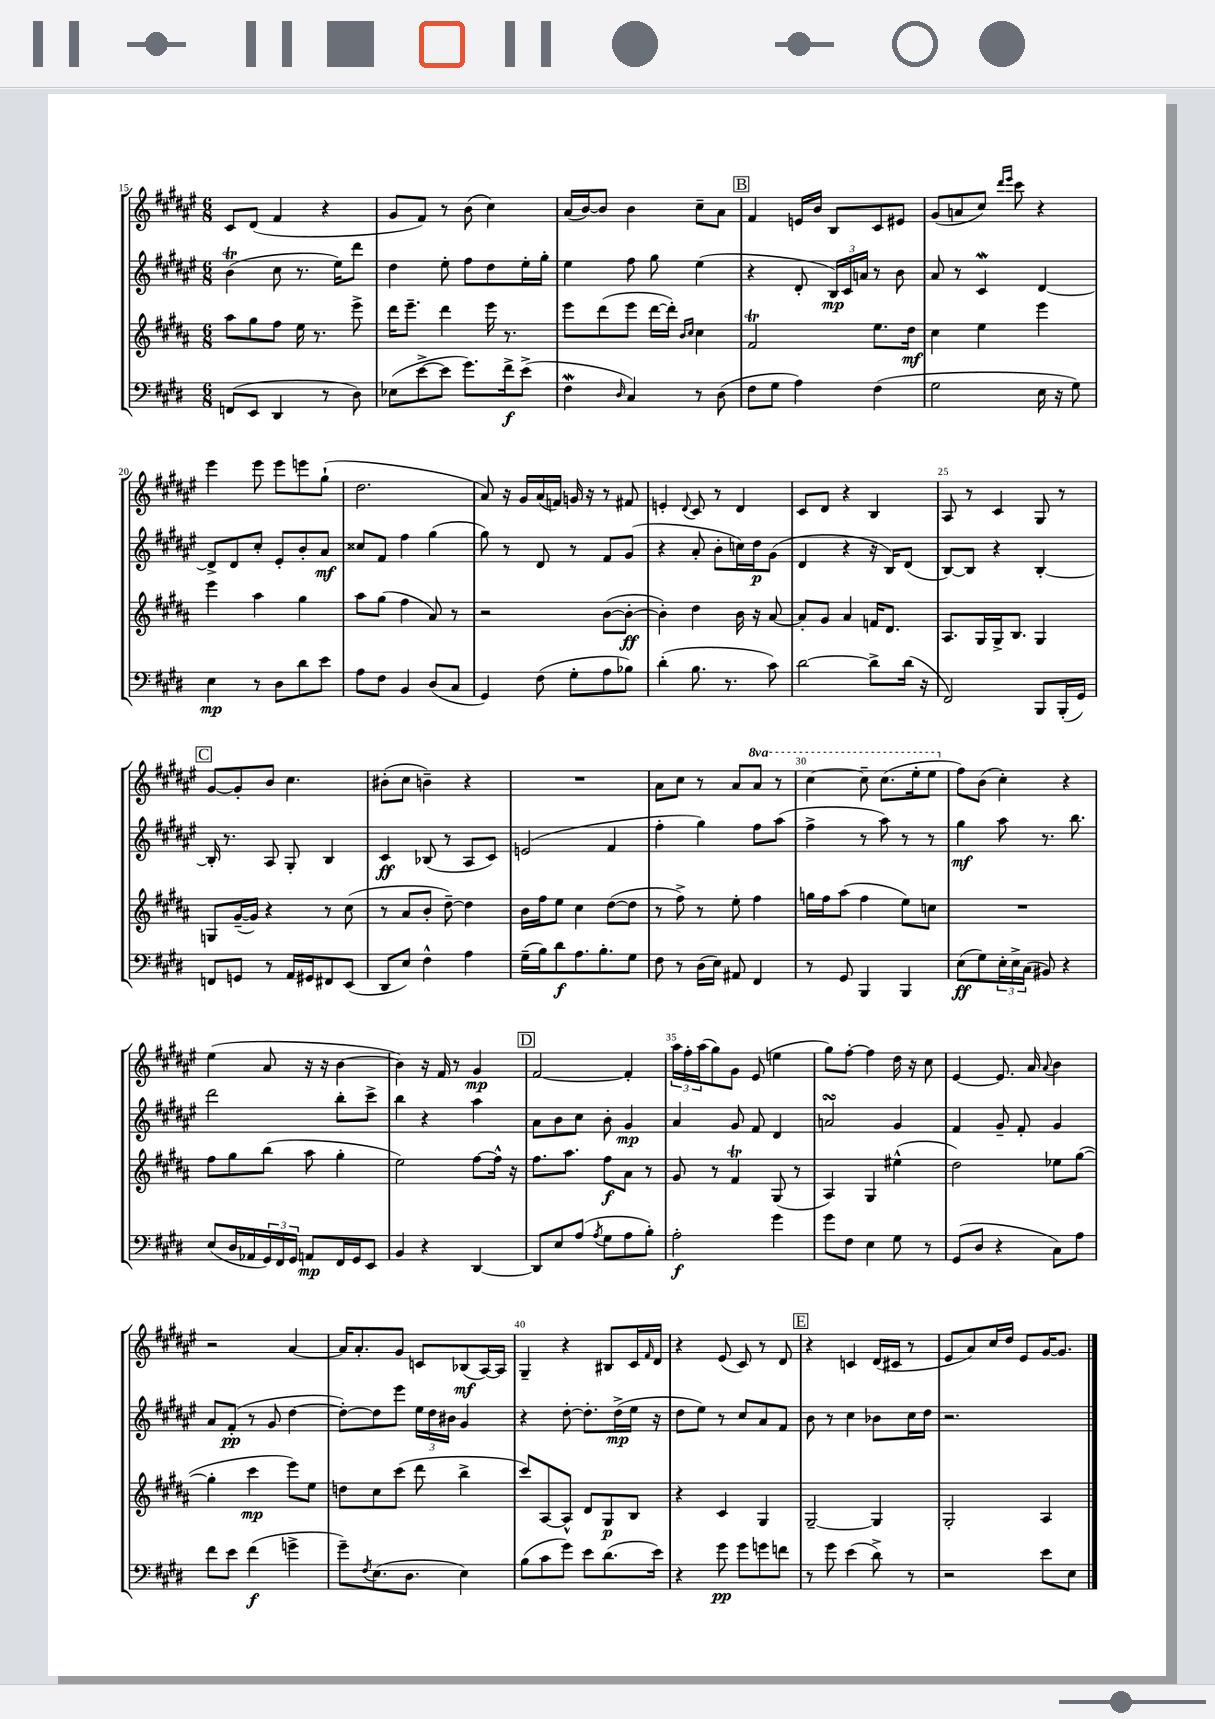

**kern	**kern	**kern	**kern
*staff4	*staff3	*staff2	*staff1
*clefF4	*clefG2	*clefG2	*clefG2
*k[f#c#g#d#]	*k[f#c#g#d#a#]	*k[f#c#g#d#a#e#]	*k[f#c#g#d#a#e#]
*M6/8	*M6/8	*M6/8	*M6/8
(8FF	8aa#	(4b	8c#
8EE	8gg#	.	(8d#
4DD#	8ff#	8cc#	4f#
.	16ee	8.r	.
.	8.r	.	.
8r	.	.	4r
.	.	16ee#)	.
8D#)	8eee^	8ddd#	.
=	=	=	=
(8E-	16ddd#	4dd#	8g#
.	8.eee~	.	.
[8e^	.	.	8f#)
8e]	4ddd#	8ee#'	8r
8.g#)	.	8ff#	(8b
.	16eee	8dd#	4cc#)
16f#^	8.r	.	.
(8e^	.	16ee#'	.
.	.	16gg#'	.
=	=	=	=
4F#	8eee	4ee#	(16a#
.	.	.	[16b)
.	(8ddd#	.	8b]
16qqD#	.	.	.
4C#)	8eee	8ff#	4b
.	[16ddd#	8gg#	.
.	16ddd#'])	.	.
.	16qqb	.	.
.	16qqcc#	.	.
8r	4cc#	(4ee#	8cc#~
(8D#	.	.	8a#
=	=	=	=
8F#	2f#	4r	4f#
8G#	.	.	.
4A)	.	8d#'	16e
.	.	.	16b
.	.	24B)	8B
.	.	24c#	.
.	.	24a	.
(4F#	8.ee	8r	8c#
.	.	8b	8e#
.	16dd#	.	.
=	=	=	=
2G#	4cc#	8a#	(8g#
.	.	8r	8a
.	4ee	4c#	8cc#)
.	.	.	16qqddd#
.	.	.	16qqeee#
.	.	.	8ccc#
16E	4eee	[4d#	4r
16r	.	.	.
8G#)	.	.	.
=	=	=	=
4E	4eee	8d#^]	4eee#
.	.	8d#	.
8r	4aa#	8cc#'	8eee#
8D#	.	8e#'	8eee#
8d#	4gg#	8b'	8eee
8e	.	8a#	(8gg#`
=	=	=	=
8A	8aa#	8cc##	2.dd#
8F#	(8gg#	8f#	.
4BB	4ff#	4ff#	.
(8D#	8a#)	(4gg#	.
8C#	8r	.	.
=	=	=	=
4GG#)	2r	8gg#)	8a#)
.	.	8r	16r
.	.	.	16g#
(8F#	.	8d#	(16a#
.	.	.	16f)
8G#'	.	8r	16g
.	.	.	16r
8A	([8b	8f#	8r
8B-)	8b'_	(8g#	8f#
=	=	=	=
(4d#'	4b'])	4r	4e'
.	.	.	8qqd#
8.B	4dd#	8a#'	8c#
.	.	8b'	8r
8.r	.	.	.
.	16b	16cc)	4d#
.	16r	16dd#	.
8c#)	[8a#	(8g#	.
=	=	=	=
[2d#	8a#']	4d#	8c#
.	8g#	.	8d#
.	4a#	4r	4r
8d#^]	16f	16r	4B
.	8.d#	16B)	.
(16d#	.	(8d#	.
16r	.	.	.
=	=	=	=
2FF#)	8.A#	[8B)	8A#
.	.	8B]	8r
.	16G#	.	.
.	16G#^	4r	4c#
.	8.B	.	.
8BBB	4G#	[4B'	8G#
(16BBB'	.	.	8r
16GG#)	.	.	.
=	=	=	=
8FF	8G	16B']	[8g#
.	.	8.r	.
8GG	([16g#~	.	8g#']
.	16g#])	.	.
8r	4r	8A#	8b
16AA	.	8G#'	4.cc#
16GG#	.	.	.
8FF#	8r	4B	.
(8EE	(8cc#	.	.
=	=	=	=
8DD#	8r	4c#	(8b#'
8E)	8a#	.	8cc#
4F#^^	8b'	(8B-	4b~)
.	[8dd#~)	8r	.
4A	4dd#]	8A#	4r
.	.	8c#)	.
=	=	=	=
(16G#~	16b	(2e	2.r
16B)	16ff#	.	.
8d#	8ee	.	.
8.A	4cc#	.	.
8.B'	.	.	.
.	([8dd#	4f#	.
8G#	8dd#]	.	.
=	=	=	=
8F#	8r	4ff#'	8a#
8r	8ff#^)	.	8cc#
(16D#	8r	4gg#)	8r
16E)	.	.	.
8AA#	8ee'	.	8a#
4FF#	4ff#	8ff#	8aa#
.	.	(8aa#	8r
=	=	=	=
8r	16gg	4ff#^	[4ccc#
.	16ff#	.	.
8GG#	(8aa#	.	.
4BBB	4ff#	8r	8ccc#~]
.	.	8aa#)	(8.ccc#
4BBB	8ee)	8r	.
.	.	.	16eee#'
.	8cc	8r	8eee#
=	=	=	=
(8E	2.r	4gg#	8ff#)
8G#)	.	.	(8b
24E'	.	8aa#	4cc#')
24E^	.	.	.
(24C#	.	.	.
8BB#)	.	8.r	.
4r	.	.	4r
.	.	8.bb	.
=	=	=	=
(8E	8ff#	2ddd#	(4ee#
16D#	8gg#	.	.
16AA-	.	.	.
24GG#)	(8bb	.	8a#
24FF#	.	.	.
24GG#	.	.	.
8AA	8aa#	.	16r
.	.	.	16r
16FF#	4gg#'	8bb'	[4b
16GG#	.	.	.
8EE	.	8ccc#^	.
=	=	=	=
4BB	2ee)	4bb	4b])
4r	.	4r	16r
.	.	.	16f#
.	.	.	8r
[4DD#	[8ff#	4aa#	4g#
.	16ff#^^]	.	.
.	16r	.	.
=	=	=	=
8DD#]	8.ff#	8a#	[2f#
8E	.	8b	.
.	8.aa#	.	.
(8A	.	8cc#	.
8qA	.	.	.
8G#	8ff#	8b'	.
8A	8a#	4g#	4f#']
8B')	8r	.	.
=	=	=	=
2A'	8g#	4a#	24aa#
.	.	.	24ff#'
.	.	.	(24aa#
.	8r	.	8gg#)
.	4f#	8g#	8g#
.	.	8f#	(8e#
4g#	(8G#	4d#	4ee
.	8r	.	.
=	=	=	=
8g#	4A#)	2a	8gg#)
8F#	.	.	[8ff#'
4E	4G#	.	4ff#]
8G#	(4ee#^^	4g#	16dd#
.	.	.	16r
8r	.	.	8cc#
=	=	=	=
(8GG#	2dd#)	4f#	[4e#
8D#	.	.	.
4r	.	8g#~	8.e#]
.	.	8f#'	.
.	.	.	16a#
.	.	.	8qqa#
8C#)	8ee-	4g#	4b
8A	([8gg#	.	.
=	=	=	=
8f#	4gg#']	8a#	2r
8e	.	(8f#'	.
(4f#	4ccc#	8r	.
.	.	8g#	.
4g^	8eee)	[4dd#	[4a#
.	8ee	.	.
=	=	=	=
8g#~)	8dd	8dd#'_)	16a#]
.	.	.	8.a#'
8qF#	.	.	.
(8.E	8cc#	8dd#]	.
.	(8ccc#	8eee#	8g#
8.D#	.	.	.
.	8ddd#	24ee#	8c
.	.	24dd#	.
.	.	24b#	.
4E)	4bb^	4g#	(8B-
.	.	.	[16A#)
.	.	.	16A#]
=	=	=	=
(8B	8ccc#)	4r	4G#~
8c#	[8A#	.	.
8g#)	8A#^^]	[8dd#'	4r
8e	8d#	8.dd#']	.
(8.d#	8G#	.	8B#
.	.	(16dd#^	.
.	8B	16ee#	16c#
.	.	.	16qqf#
16e)	.	16r	16d#
=	=	=	=
4r	4r	8dd#	4r
.	.	8ee#)	.
8g#	4c#	8r	(8e#
8g#	.	8cc#	8c#)
8g	4G#	8a#	8r
8f	.	8f#	8d#
=	=	=	=
8r	[2G#~	8b	4r
8g#	.	8r	.
(4e	.	4cc#	4c
8d#^)	4G#]	8b-	(16d#
.	.	.	16c#
8r	.	16cc#	8r
.	.	16dd#	.
=	=	=	=
2r	2G#'	2.r	8e#
.	.	.	8a#)
.	.	.	16cc#
.	.	.	16dd#
.	.	.	8e#
8e	4A#	.	[16g#
.	.	.	8.g#]
8E	.	.	.
==	==	==	==
*-	*-	*-	*-
